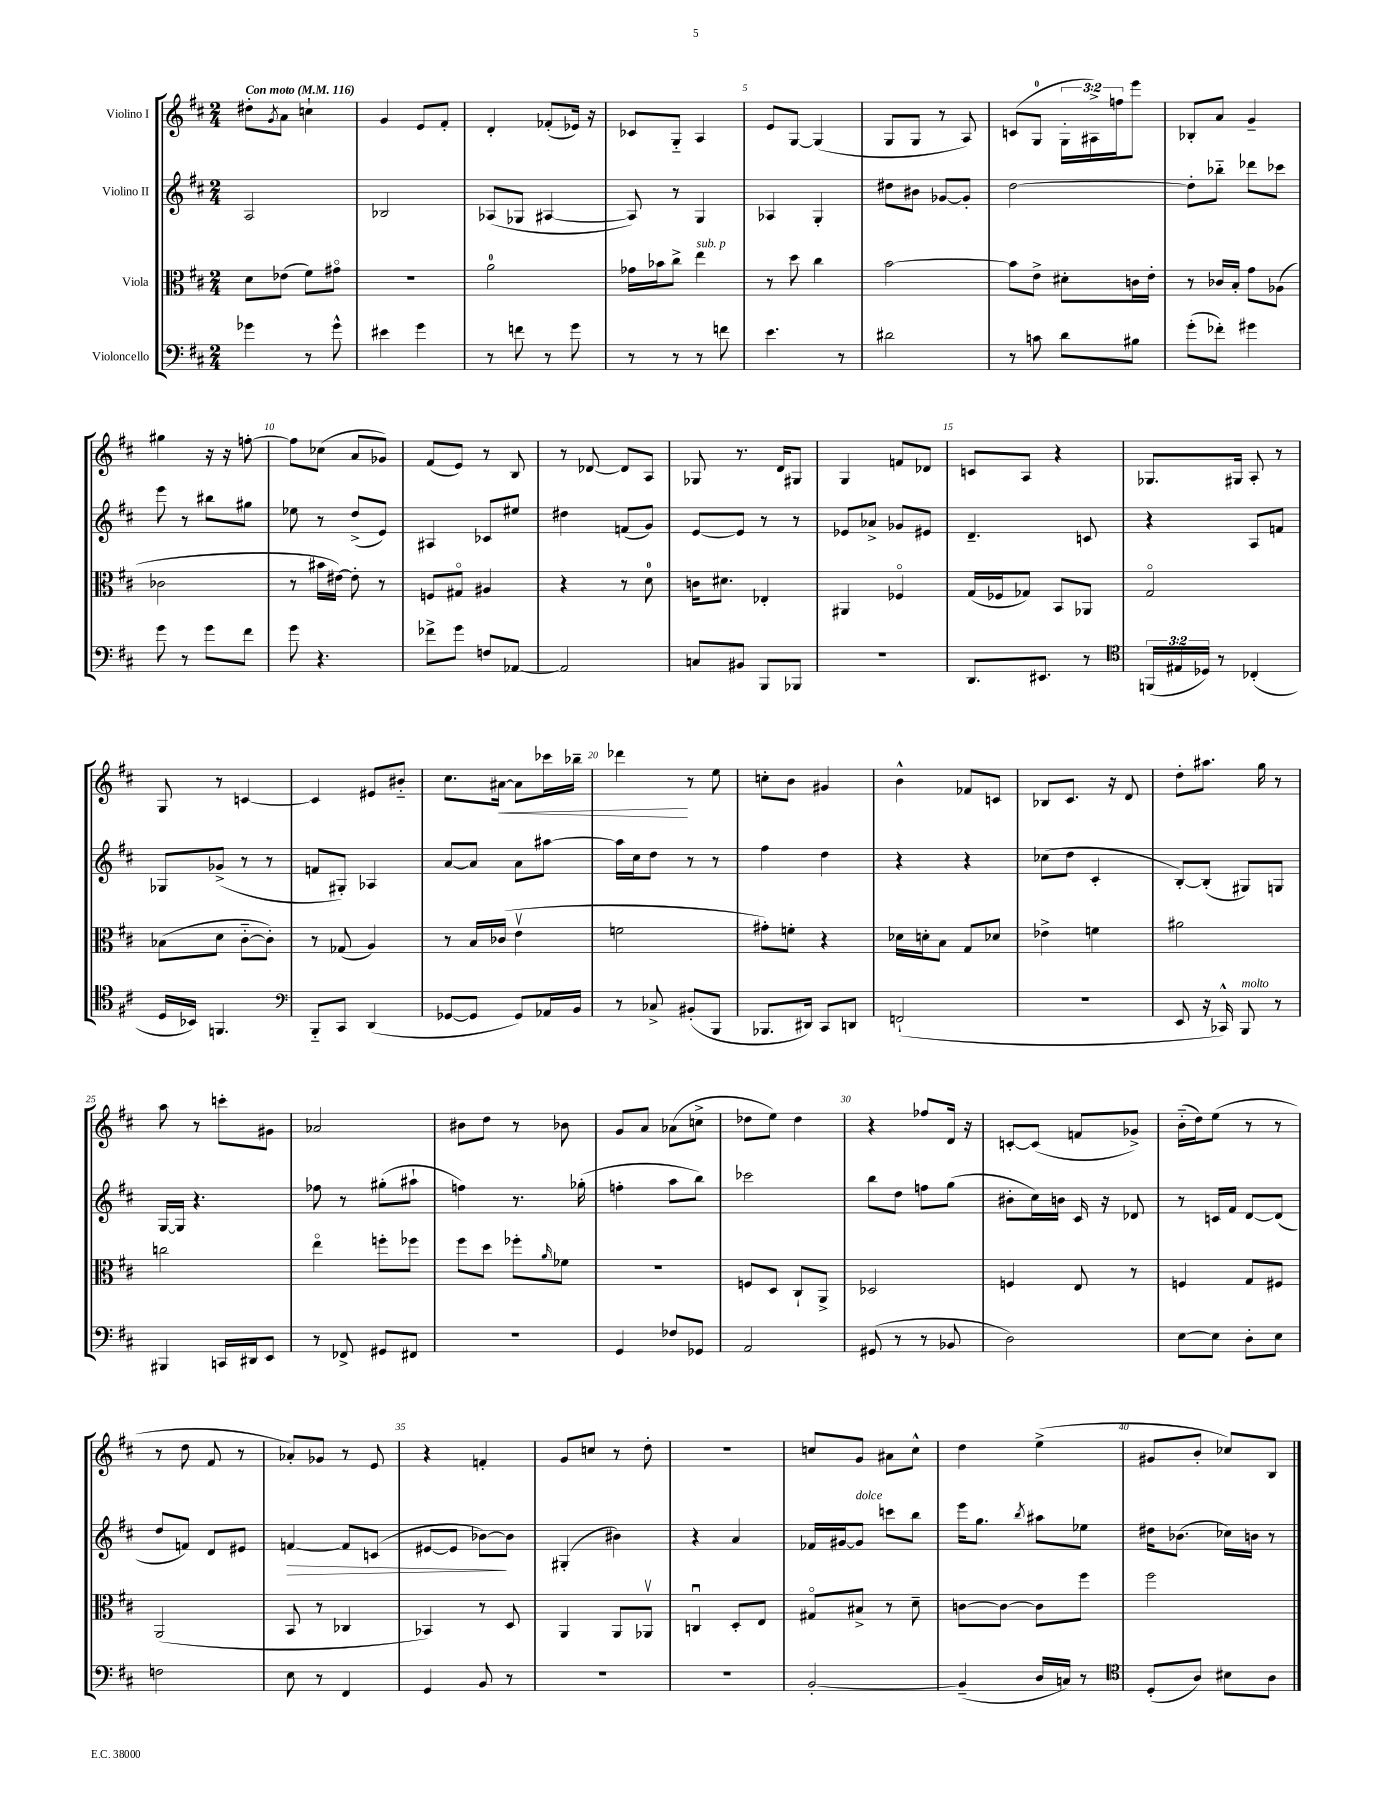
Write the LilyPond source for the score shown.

<<
\new StaffGroup <<
\new Staff = "s0" \with { instrumentName = "Violino I" } {
    \clef treble \key d \major \numericTimeSignature \time 2/4 \override Staff.TupletNumber.text = #tuplet-number::calc-fraction-text \tempo "Con moto" 4 = 116
    dis''8-. \acciaccatura { g'8 } a'8 c''4-! |
    g'4 e'8 fis'8-. |
    d'4-. fes'8-.( ees'16) r16 |
    ces'8 g8-_ a4 |
    e'8 g8~ g4( |
    g8 g8 r8 a8) |
    c'8( g8-0 \tuplet 3/2 { g16-. ais16->) f''16 } e'''8 |
    bes8-. a'8 g'4-- |
    gis''4 r16 r16 f''8~-. |
    f''8 ces''8( a'8 ges'8) |
    fis'8( e'8) r8 b8 |
    r8 des'8~ des'8 a8 |
    ges8 r8. d'16 gis8 |
    g4 f'8 des'8 |
    c'8 a8 r4 |
    ges8. gis16 a8-. r8 |
    g8 r8 c'4~ |
    c'4 eis'8 bis'8-_ |
    cis''8. ais'16~\< ais'8 ces'''16 bes''16-- |
    des'''4\! r8 e''8 |
    c''8-. b'8 gis'4 |
    b'4-^ fes'8 c'8 |
    bes8 cis'8. r16 d'8 |
    d''8-. ais''8. g''16 r8 |
    a''8 r8 c'''8-. gis'8 |
    aes'2 |
    bis'8 d''8 r8 bes'8 |
    g'8 a'8 aes'8( c''8-> |
    des''8 e''8) des''4 |
    r4 fes''8 d'16 r16 |
    c'8~-. c'8( f'8 ges'8->) |
    b'16-_( d''16) e''8( r8 r8 |
    r8 d''8 fis'8 r8 |
    aes'8-.) ges'8 r8 e'8 |
    r4 f'4-. |
    g'8 c''8 r8 d''8-. |
    r2 |
    c''8 g'8 ais'8 c''8-^ |
    d''4 e''4->( |
    gis'8 b'8-. ces''8) b8 \bar "|." |
}
\new Staff = "s1" \with { instrumentName = "Violino II" } {
    \clef treble \key d \major \numericTimeSignature \time 2/4
    a2 |
    bes2 |
    aes8( ges8 ais4~ |
    ais8) r8 g4 |
    aes4 g4-. |
    dis''8 bis'8 ges'8~ ges'8-. |
    d''2~ |
    d''8-. bes''8-_ des'''8 ces'''8 |
    e'''8 r8 bis''8 gis''8 |
    ees''8 r8 d''8->( e'8) |
    ais4 ces'8 eis''8 |
    dis''4 f'8( g'8) |
    e'8~ e'8 r8 r8 |
    ees'8 aes'8-> ges'8 eis'8 |
    d'4.-- c'8 |
    r4 a8 f'8 |
    ges8 ges'8->( r8 r8 |
    f'8 gis8-.) aes4 |
    a'8~ a'8 a'8 ais''8~ |
    ais''16 cis''16 d''8 r8 r8 |
    fis''4 d''4 |
    r4 r4 |
    ces''8( d''8 cis'4-. |
    b8~-.) b8-.( gis8) g8 |
    g16~ g16 r4. |
    fes''8 r8 gis''8-.( ais''8-! |
    f''4) r8. ges''16-.( |
    f''4-. a''8 b''8) |
    ces'''2 |
    b''8 d''8 f''8 g''8( |
    bis'8-. cis''16) b'16 cis'16 r16 des'8 |
    r8 c'16 fis'16 d'8~ d'8( |
    d''8 f'8) d'8 eis'8 |
    f'4~\> f'8 c'8( |
    eis'8~ eis'8 bes'8~\!) bes'8 |
    gis4-.( bis'4) |
    r4 a'4 |
    fes'16 gis'16~ gis'8^\markup { \italic "dolce" } c'''8 b''8 |
    e'''16 g''8. \acciaccatura { b''8 } ais''8 ees''8 |
    dis''16 bes'8.( ces''16) b'16 r8 \bar "|." |
}
\new Staff = "s2" \with { instrumentName = "Viola" } {
    \clef alto \key d \major \numericTimeSignature \time 2/4
    d'8 ees'8( fis'8) gis'8\flageolet |
    R2 |
    a'2-0 |
    ges'16 bes'16 cis''8-> e''4^\markup { \italic "sub. p" } |
    r8 d''8 cis''4 |
    b'2~ |
    b'8 e'8-> dis'8-. c'16 e'16-. |
    r8 ces'16 b16-. g'8 aes8( |
    ces'2 |
    r8 bis'16 eis'16~) eis'8-. r8 |
    f8 gis8\flageolet ais4 |
    r4 r8 d'8-0 |
    c'16 dis'8. ees4-. |
    ais,4 fes4\flageolet |
    g16( fes16 ges8) b,8 aes,8 |
    g2\flageolet |
    bes8( d'8 cis'8~-_ cis'8-.) |
    r8 ges8( a4) |
    r8 b16 ces'16( e'4\upbow |
    f'2 |
    gis'8-.) f'8-. r4 |
    des'16 d'16-. b8 g8 des'8 |
    ees'4-> f'4 |
    ais'2 |
    c''2 |
    e''4\flageolet f''8-. fes''8 |
    fis''8 d''8 fes''8-. \grace { a'16 } fes'8 |
    R2 |
    f8 d8 cis8-! a,8-> |
    des2 |
    f4 e8 r8 |
    f4 g8 fis8 |
    a,2( |
    b,8 r8 ces4 |
    bes,4) r8 d8 |
    a,4 a,8 aes,8\upbow |
    c4\downbow d8-. e8 |
    gis8\flageolet bis8-> r8 d'8-- |
    c'8~ c'8~ c'8 fis''8 |
    fis''2 \bar "|." |
}
\new Staff = "s3" \with { instrumentName = "Violoncello" } {
    \clef bass \key d \major \numericTimeSignature \time 2/4 \override Staff.TupletNumber.text = #tuplet-number::calc-fraction-text
    ges'4 r8 ges'8-^ |
    eis'4 g'4 |
    r8 f'8 r8 g'8 |
    r8 r8 r8 f'8 |
    e'4. r8 |
    dis'2 |
    r8 c'8 d'8 bis8 |
    g'8-.( fes'8-.) gis'4 |
    g'8 r8 g'8 fis'8 |
    g'8 r4. |
    fes'8-> g'8 f8 aes,8~ |
    aes,2 |
    c8 bis,8 b,,8 bes,,8 |
    R2 |
    d,8. eis,8. r8 |
    \clef tenor \tuplet 3/2 { f,16( eis16 des16) } r8 ces4-.( |
    d16 bes,16) f,4. |
    \clef bass b,,8-_ cis,8 d,4( |
    ges,8~ ges,8 ges,8) aes,16 b,16 |
    r8 ces8-> bis,8-.( b,,8 |
    bes,,8. dis,16) cis,8 d,8 |
    f,2-!( |
    R2 |
    e,8 r16 ces,16-^) b,,8^\markup { \italic "molto" } r8 |
    bis,,4 c,16 dis,16 e,8 |
    r8 fes,8-> gis,8 fis,8 |
    r2 |
    g,4 fes8 ges,8 |
    a,2 |
    gis,8( r8 r8 bes,8 |
    d2) |
    e8~ e8 d8-. e8 |
    f2 |
    e8 r8 fis,4 |
    g,4 b,8 r8 |
    R2 |
    R2 |
    b,2~-. |
    b,4--( d16 c16) r8 |
    \clef tenor d8-.( a8) bis8 a8 \bar "|." |
}
>>
>>
\layout { \context { \Score \override BarNumber.break-visibility = ##(#f #t #t) barNumberVisibility = #(every-nth-bar-number-visible 5) } }
